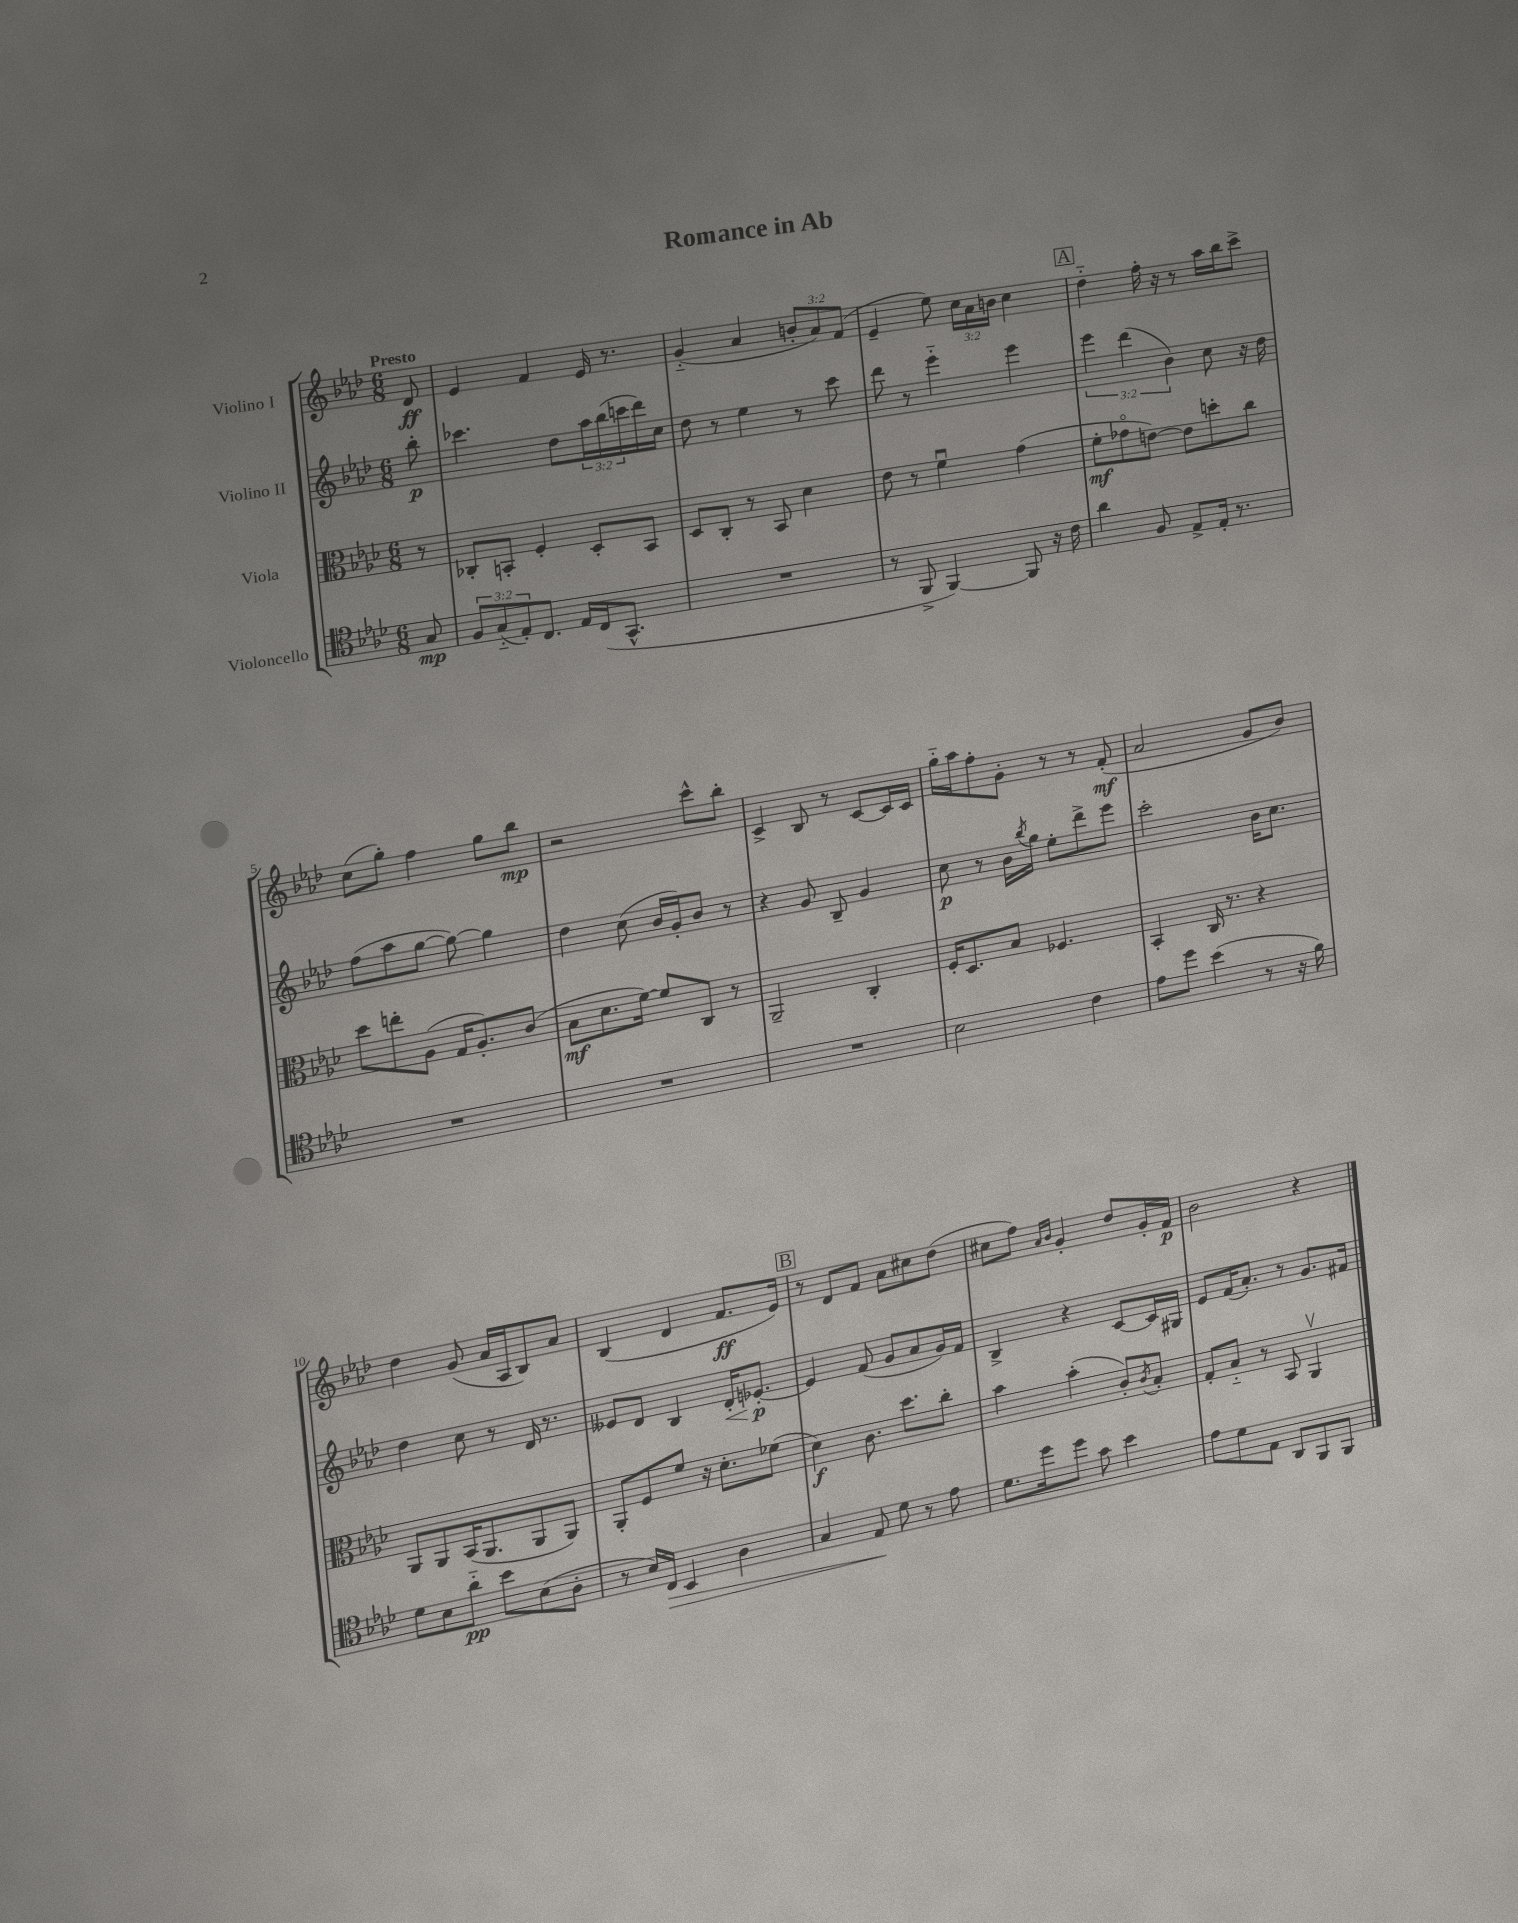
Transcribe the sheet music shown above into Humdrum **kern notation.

**kern	**kern	**kern	**kern
*staff4	*staff3	*staff2	*staff1
*clefC4	*clefC3	*clefG2	*clefG2
*k[b-e-a-d-]	*k[b-e-a-d-]	*k[b-e-a-d-]	*k[b-e-a-d-]
*M6/8	*M6/8	*M6/8	*M6/8
8G	8r	8bb-'	8d-
=	=	=	=
12F	8C-'	4.ccc-	4e-
(12G'~	.	.	.
.	8BB'	.	.
12E-')	.	.	.
8.C	4F'	.	4f
.	.	8dd-	.
16E-	.	.	.
(16C	8D-'	24aa-	16e-
.	.	(24bb-	.
8.GG^^	.	.	8.r
.	.	24ccc	.
.	8BB	16ddd-)	.
.	.	16cc	.
=	=	=	=
2.r	8D-	8dd-	(4g'~
.	8C'	8r	.
.	8r	4ee-	4a-
.	8BB-	.	.
.	4d-	8r	12b'
.	.	.	12a-)
.	.	8ccc	.
.	.	.	(12f
=	=	=	=
8r	8e-	8ddd-	4e-~
8FF^	8r	8r	.
[4FF)	4fu	4eee-'~	8ee-)
.	.	.	24cc
.	.	.	24a-
.	.	.	24b
8FF]	(4g	4eee-	4cc
16r	.	.	.
16c	.	.	.
=	=	=	=
4a-	8f'	6eee-	4dd-'~
.	8g-o	.	.
.	.	(6ddd-	.
8F	[8e)	.	16ff'
.	.	.	16r
.	.	6b-)	.
8E-^	8e]	.	8r
16E-'	8dd'	8cc	16aa-
8.r	.	.	16bb-
.	8cc	16r	8ccc^
.	.	16dd-	.
=	=	=	=
2.r	8dd-	(8ff	(8cc
.	8ee'	8aa-	8gg')
.	(8A-	[8gg	4ff
.	16G	8gg_)	.
.	8.A-')	.	.
.	.	4gg]	8gg
.	(8c	.	8bb-
=	=	=	=
2.r	8B-	4dd-	2r
.	8.d-	.	.
.	.	(8cc	.
.	[16f)	.	.
.	8f]	16b-	.
.	.	16g')	.
.	8C	8b-	8ccc^^
.	8r	8r	8bb-'
=	=	=	=
2.r	2AA-~	4r	4c^
.	.	8g	8B-
.	.	8B-~	8r
.	4C'	4g	[8c
.	.	.	16c]
.	.	.	16c
=	=	=	=
2B-	16F'	8cc	16gg'~
.	8.D-	.	16aa-
.	.	8r	8ff'
.	8B-	16b-	8g'
.	.	8qbb-	.
.	.	16gg	.
.	4.F-	8ee-'	8r
4c	.	8ddd-^	8r
.	.	8eee-	(8f'
=	=	=	=
8e-	4BB-'	2ccc'	2a-
8dd-	.	.	.
(4b-	16C	.	.
.	8.r	.	.
8r	4r	16b-	8g
.	.	8.cc	.
16r	.	.	8b-)
16f)	.	.	.
=	=	=	=
8d-	8AA-	4dd-	4dd-
8B-	8AA-	.	.
8a-'~	(16BB-	8cc	(8g
.	8.AA-	.	.
8b-	.	8r	16a-
.	.	.	16A-
(8B-	8AA-	16d-	8B-)
.	.	8.r	.
8A-'	8AA-)	.	8a-
=	=	=	=
8r	8AA-'	8e--	(4B-
16B-)	8F	8d-	.
16C	.	.	.
4BB-	8f	4B-	4d-
.	16r	.	.
.	8.d-'	.	.
4A-	.	16d-'	8.f
.	.	[8.e-'	.
.	(8f-	.	.
.	.	.	16e-)
=	=	=	=
4G	4d-)	4e-]	8r
.	.	.	8d-
8E-	8.c	(8f	8f
8d-	.	8g	8a-
.	8.dd-	.	.
8r	.	8a-	8cc#
8e-	8cc'	16g)	(8dd-
.	.	16f	.
=	=	=	=
8.d-	4b-	4B-^	8cc#
.	.	.	8ff)
16dd-	.	.	.
.	.	.	16qqa-
.	.	.	16qqb-
8dd-	(4b-'	4r	4g'
8g	.	.	.
4b-	8c')	[8c	8dd-
.	8qc	.	.
.	8B-'	16c]	16g'
.	.	16G#	16f
=	=	=	=
8e-	8G'	8e-	2b-
8d-	8B-'~	(16f	.
.	.	8.a-')	.
8E-	8r	.	.
8AA-	8BB-	8r	.
8FF	4AA-v	8.g	4r
8FF	.	.	.
.	.	16f#	.
==	==	==	==
*-	*-	*-	*-
